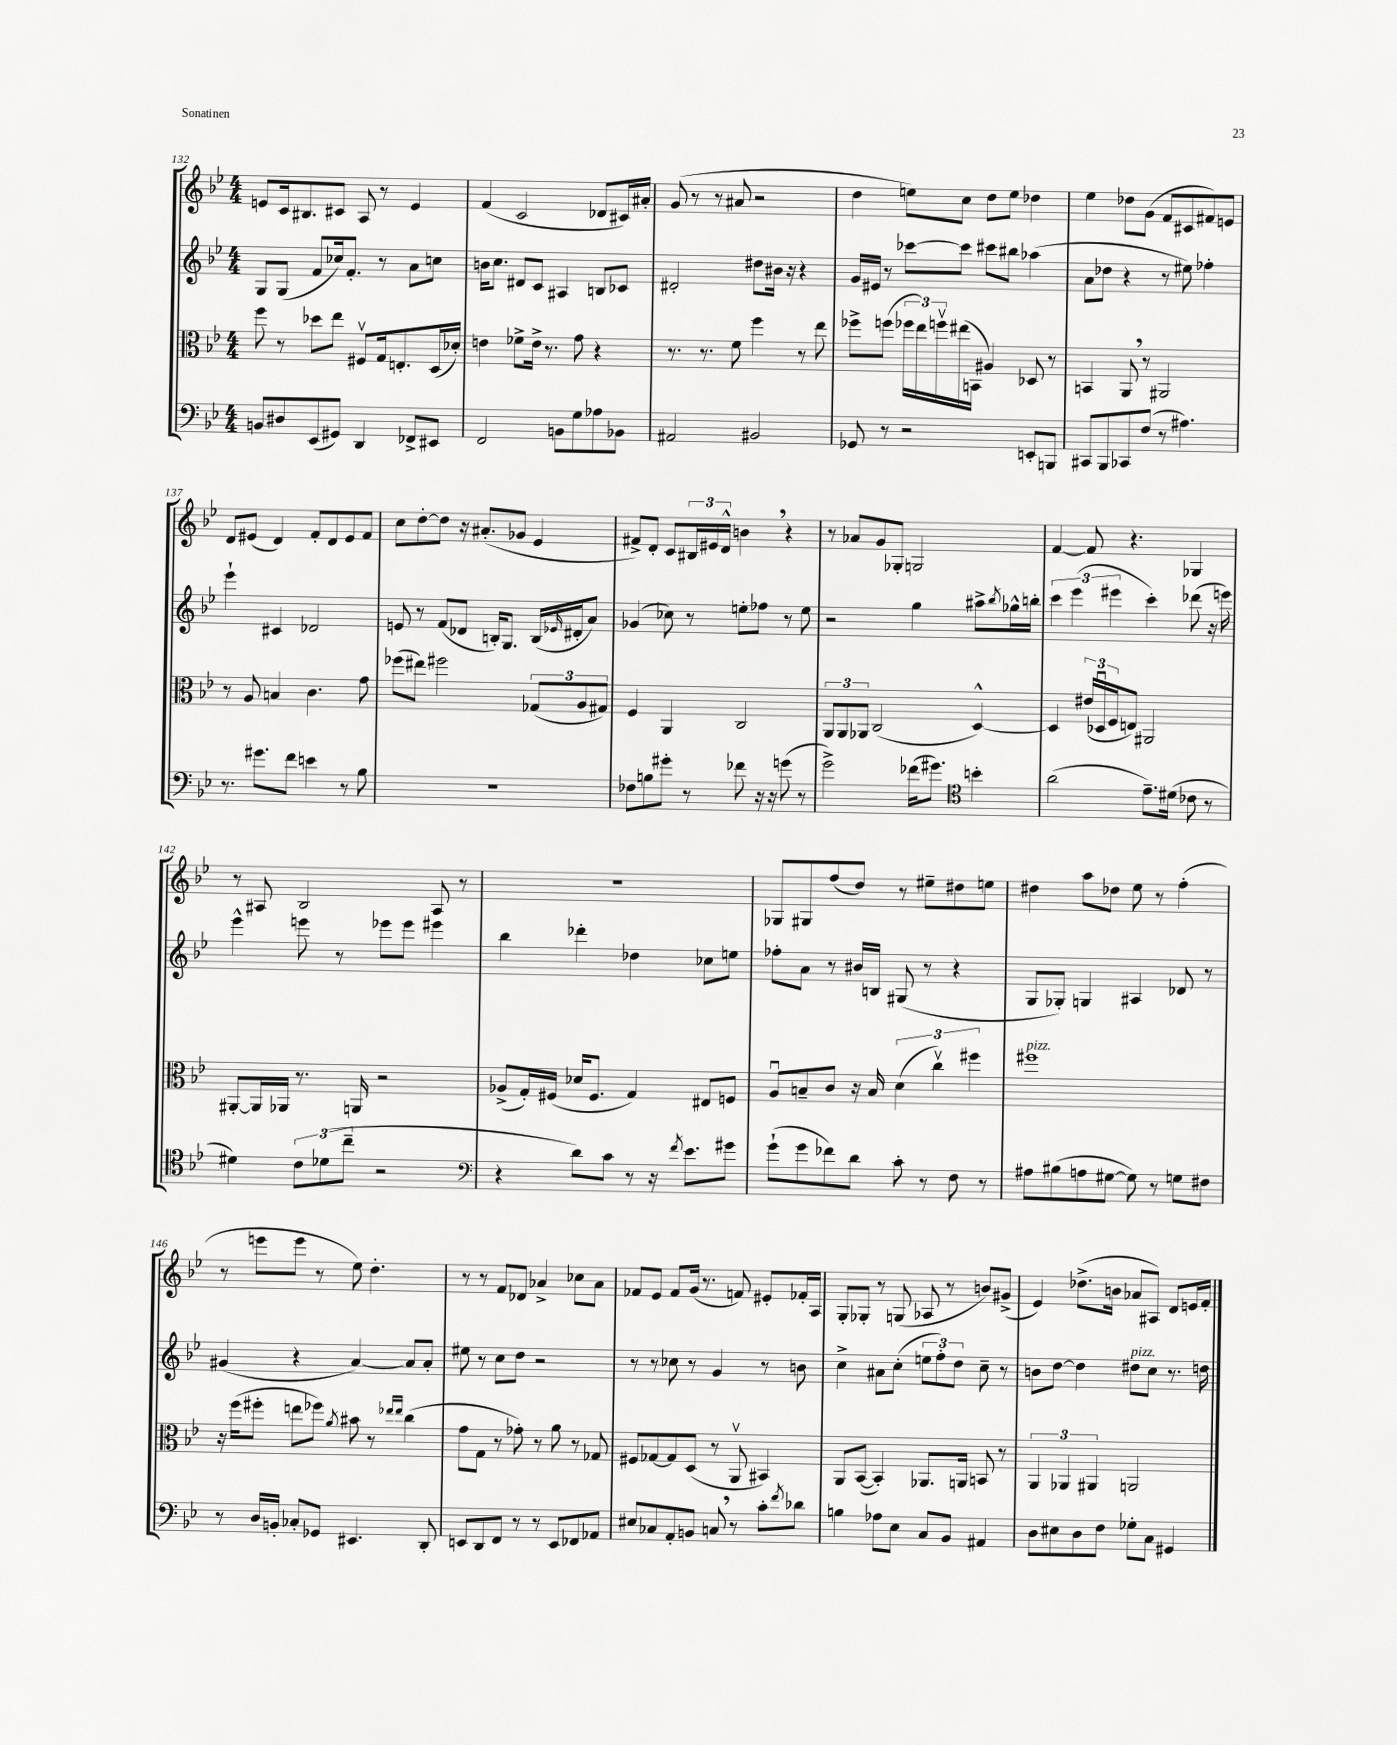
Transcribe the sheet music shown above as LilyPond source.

<<
\new StaffGroup <<
\new Staff = "s0" {
    \clef treble \key bes \major \numericTimeSignature \time 4/4
    e'8 c'16 bis8. cis'8 a8 r8 e'4 |
    f'4( c'2 des'8 cis'16) ais'16-. |
    g'8( r8 r8 ais'8 r2 |
    d''4 e''8) c''8 d''8 e''8 des''4 |
    ees''4 des''8 g'8( f'8 cis'8 fis'8) e'8 |
    d'8 eis'8( d'4) f'8-. d'8 eis'8 f'8 |
    c''8 d''8~-. d''8 r16 ais'8.-.( ges'8 ees'4 |
    fis'8->) d'8-. c'8 \tuplet 3/2 { bis16 eis'16 d'16-^ } b'4 \breathe r4 |
    r8 aes'8 g'8 ges8-. g2 |
    f'4~ f'8 r4. ges4 |
    r8 ais8 bes2 ais8 r8 |
    R1 |
    ges8 gis8 f''8( d''8) r8 eis''8-- dis''8 e''8 |
    dis''4 a''8 des''8 ees''8 r8 f''4-.( |
    r8 e'''8 e'''8 r8 ees''8) d''4.-. |
    r8 r8 f'8 des'8 aes'4-> ces''8 aes'8 |
    fes'8 ees'8 fes'8 g'16( r8. f'8) eis'8-. fes'16-. a16 |
    g8-. ges8-. r8 g8( aes8 r8 b'8) gis'8->( |
    ees'4) des''8.->( b'16 aes'8 ais8) d'8 e'16 f'16-. \bar "|." |
}
\new Staff = "s1" {
    \clef treble \key bes \major \numericTimeSignature \time 4/4
    g8 g8( f'8 ces''16) f'8.-. r8 a'8 c''8 |
    b'16 c''8. dis'8 c'8 ais4 b8 ces'8 |
    dis'2-. dis''8 bis'16 r16 r4 |
    g'16 eis'16 r8 ces'''8~ ces'''8 cis'''8 bis''8 aes''4( |
    a'8 des''8 r4 r8 eis''8) fes''4-. |
    ees'''4-! cis'4 des'2 |
    e'8 r8 f'8( des'8 b16-.) g8. b16( \grace { ees'16 } dis'16-. a'8) |
    ges'4( ces''8) r8 e''8-. fes''8 r8 e''8 |
    r2 g''4 ais''8-> \acciaccatura { bes''8 } ges''16-^ b''16-. |
    \tuplet 3/2 { c'''4 ees'''4( eis'''4 } c'''4-.) des'''8( r16 e'''16) |
    ees'''4-^ e'''8 r8 ees'''8 ees'''8 eis'''4 |
    bes''4 des'''4-. des''4 ces''8 e''8 |
    fes''8-. a'8 r8 bis'16 b16 gis8( r8 r4 |
    g8 ges8-.) g4 ais4 des'8 r8 |
    gis'4( r4 a'4~) a'8 a'8-. |
    eis''8 r8 c''8 d''8 r2 |
    r8 r8 ces''8 r8 g'4 r8 b'8 |
    c''4-> ais'8 c''8-.( \tuplet 3/2 { e''8 f''8-.) d''8 } c''8-- r8 |
    b'8 d''8~ d''4 dis''8^\markup { \italic "pizz." } c''8 r8. d''16 \bar "|." |
}
\new Staff = "s2" {
    \clef alto \key bes \major \numericTimeSignature \time 4/4
    f''8 r8 des''8 ees''8 fis8\upbow g16 e8.-. d16( des'16-.) |
    e'4 fes'8-> e'16-> r8. g'8 r4 |
    r8. r8. f'8 f''4 r8 ees''8 |
    fes''8-> f''8( \tuplet 3/2 { fes''16 ees''16) f''16\upbow } eis''16( b,16 ais4) des8 r8 |
    b,4 a,8 \breathe r8 ais,2 |
    r8 a8 b4 c'4. g'8 |
    fes''8( eis''8) fis''2 \tuplet 3/2 { ges8( a8 gis8) } |
    f4 a,4 c2 |
    \tuplet 3/2 { a,8 a,8 aes,8 } c2( d4~-^) |
    d4 \tuplet 3/2 { eis'16( des16\downbow f16 } e8) ais,2 |
    ais,8~-. ais,16 aes,16 r8. a,16 r2 |
    aes8->( g16-.) fis16( des'16 fis8. g4) eis8 f8 |
    a8\downbow b8-- c'8 r16 b16 \tuplet 3/2 { d'4( c''4\upbow) fis''4 } |
    fis''1^\markup { \italic "pizz." } |
    r16 f''16( fis''8-. e''8 fes''8) \acciaccatura { a'8 } bis'8 r8 \grace { ees''16 ees''16 } c''4( |
    g'8 g8 r8 ges'8-.) r8 a'8 r8 ges8 |
    fis8 ges8~ ges8 d8( r8 a,8\upbow bis,4) |
    a,8 bes,8~( bes,4-.) aes,8. a,16 b,8 r8 |
    \tuplet 3/2 { a,4 aes,4 ais,4 } a,2 \bar "|." |
}
\new Staff = "s3" {
    \clef bass \key bes \major \numericTimeSignature \time 4/4
    b,8 dis8 ees,8( gis,8) d,4 fes,8-> eis,8 |
    f,2 b,8 g8 aes8 bes,8 |
    ais,2 bis,2 |
    ges,8 r8 r2 e,8-. b,,8 |
    cis,8 bes,,8 ces,8 f8( r8 ais4.) |
    r8. gis'8. f'8 e'4 r8 bes8 |
    r1 |
    fes8 b8 gis'8-. r8 fes'8 r16 r16 g'8( r8 |
    g'2->) fes'16( gis'8.) \clef tenor b'4-. |
    a'2( ees'8.--) dis'16( ces'8 r8 |
    dis'4) \tuplet 3/2 { c'8 des'8( c''8-- } r2 |
    \clef bass r4 d'8) c'8 r8 r16 \acciaccatura { f'8 } ees'8. gis'8 |
    g'8-!( g'8 fes'8) d'8 c'8-. r8 f8 r8 |
    ais8 bis8( a8 gis8~ gis8) r8 g8 fis8 |
    r8 d16 b,16-. ces8-. ges,8 eis,4. d,8-. |
    e,8 d,8 f,8 r8 r8 e,8 fes,8 aes,8 |
    eis8 ces8 a,8-. b,8 c8 \breathe r8 c'8-. \acciaccatura { f'8 } des'8 |
    b4 aes8 ees8 c8 bes,8 ais,4 |
    d8 eis8 d8 f8 ges8-. c8 gis,4 \bar "|." |
}
>>
>>
\layout { \context { \Score currentBarNumber = #132 } }
